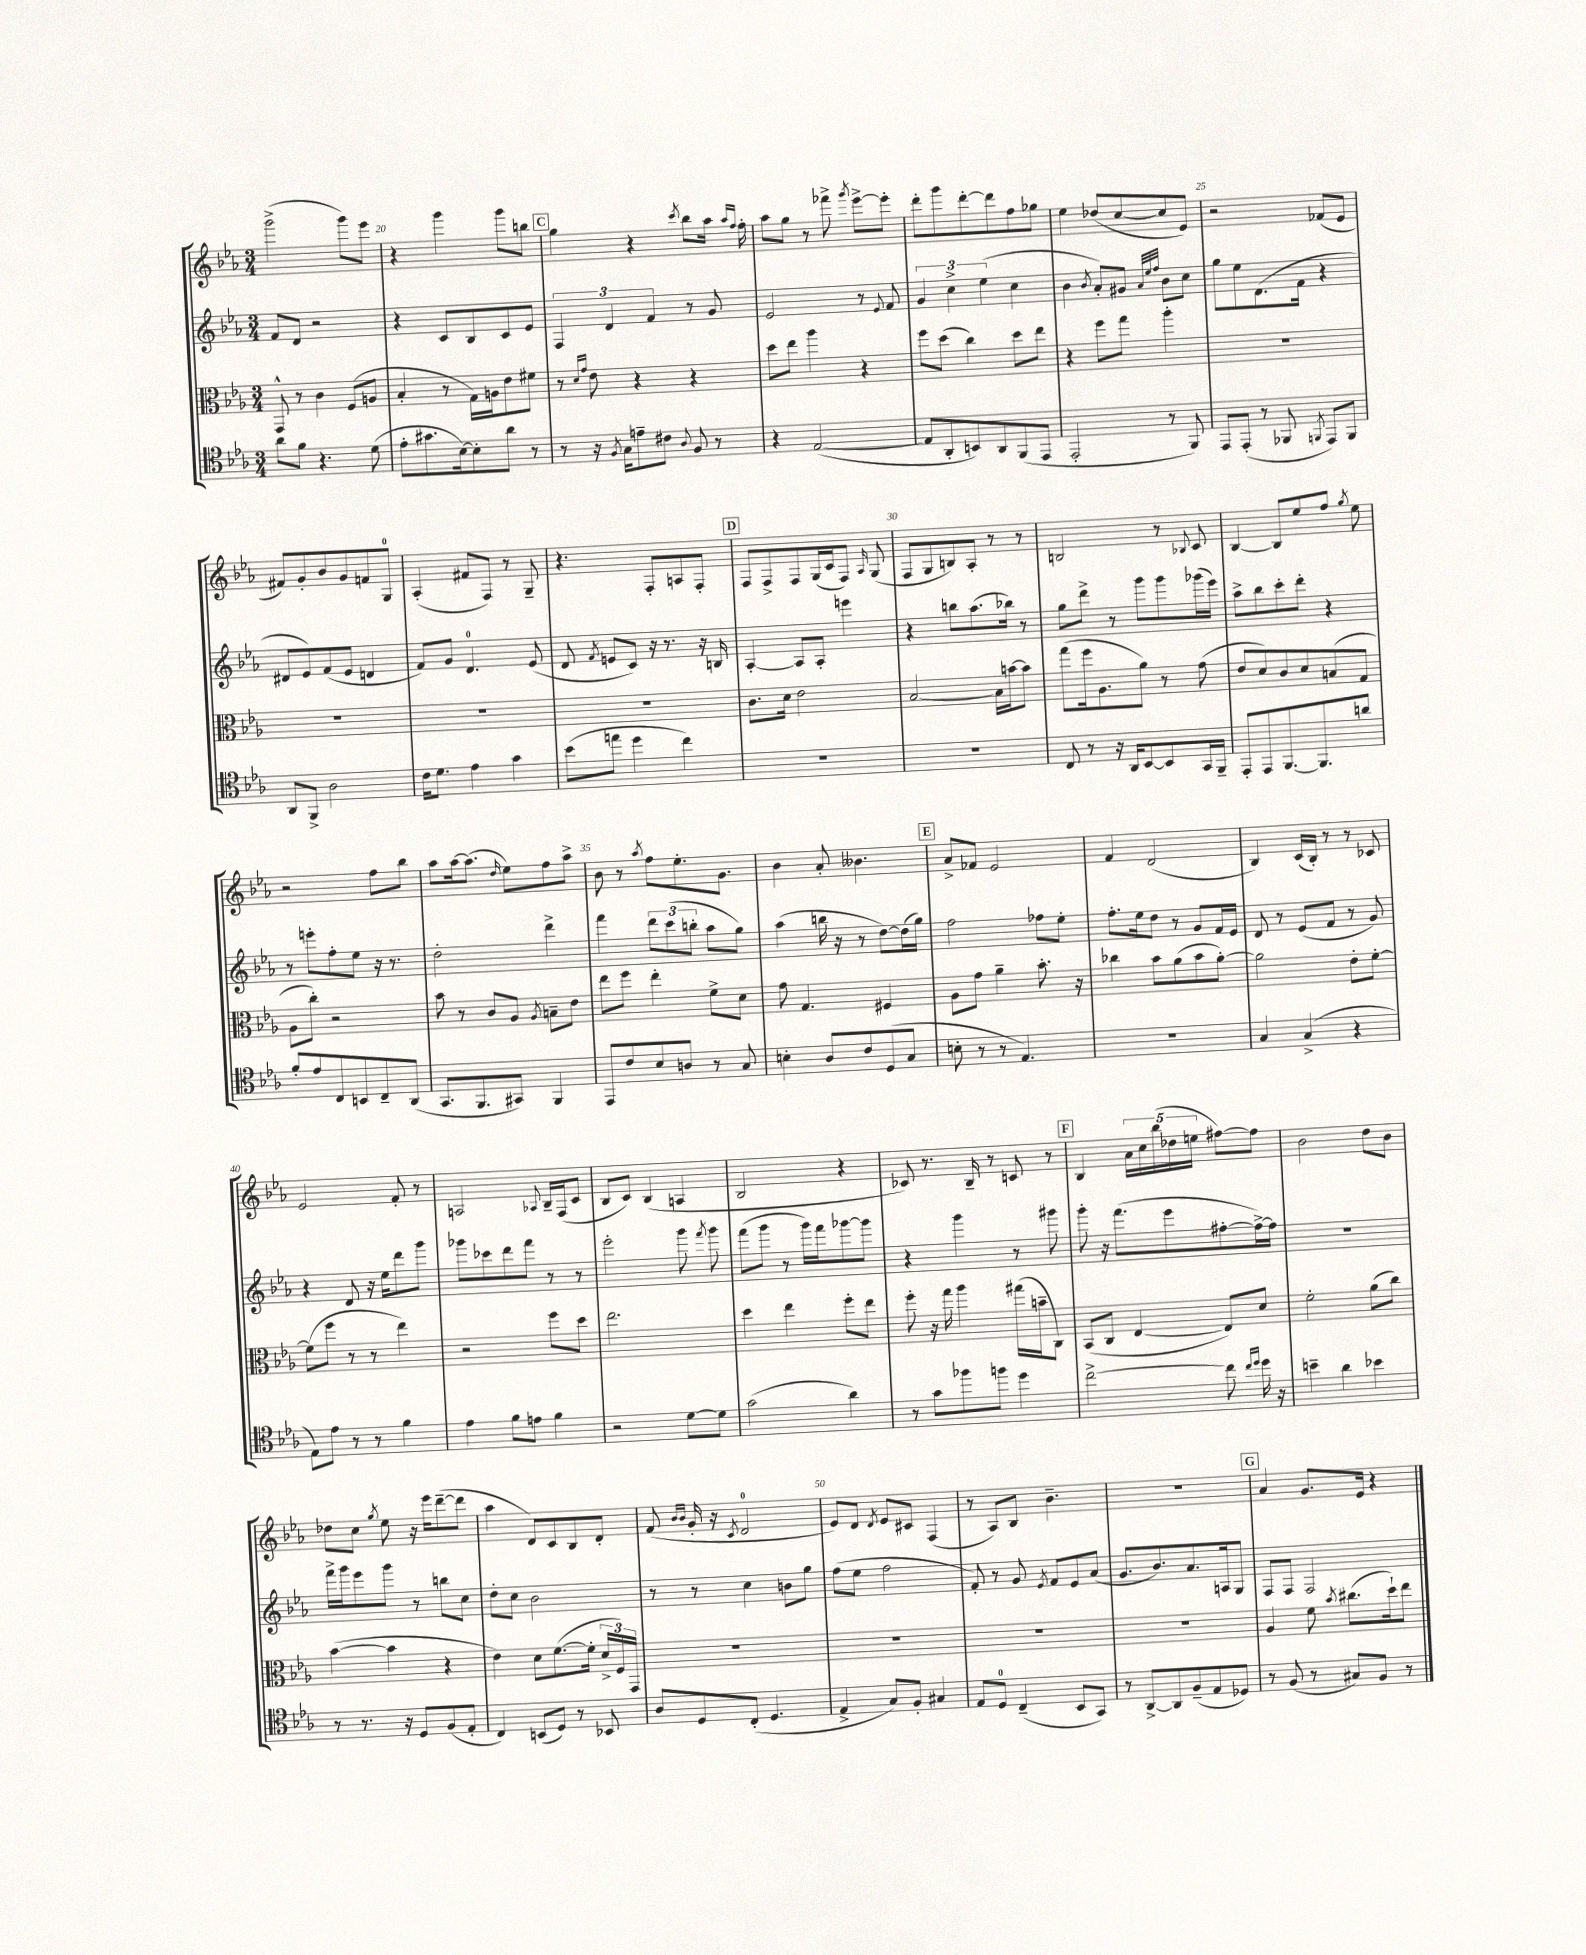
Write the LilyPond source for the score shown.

<<
\new StaffGroup <<
\new Staff = "s0" {
    \clef treble \key ees \major \numericTimeSignature \time 3/4
    \autoBeamOff g'''2->( g'''8[) ees'''8] |
    r4 g'''4 g'''8[ b''8] |
    \mark \markup { \box "C" } g''4 r4 \acciaccatura { c'''8 } bes''8[ aes''16] \grace { aes''16[ f''16] } f''16-. |
    aes''8[ g''8] r8 fes'''8-> \acciaccatura { g'''8 } ees'''8[~-> ees'''8]-. |
    d'''8[-. g'''8 d'''8~-. d'''8 f''8 ges''8] |
    ees''4 des''8[( c''8~ c''8 ees'8]) |
    r2 fes'8[( ees'8] |
    fis'8[) g'8-. bes'8 g'8 f'8 g8]-0 |
    aes4-.( fis'8[ f8]) r8 g8-- |
    r4. f8[-. a8 f8]-. |
    \mark \markup { \box "D" } f8[ f8-> f8 g16( c'16 f8]) \grace { aes16 } g8( |
    f8[ g8 b8) aes8]-. r8 r8 |
    b2 r8 \appoggiatura { bes8 } c'8 |
    bes4~ bes8[ ees''8 f''8] \acciaccatura { g''8 } ees''8 |
    r2 f''8[ bes''8] |
    aes''8[ aes''16~ aes''8.]( \grace { d''16 } ees''8[) f''8 aes''8]-> |
    bes'8 r8 \acciaccatura { aes''8 } f''8[ ees''8.-. g'8.] |
    bes'4 aes'8-. beses'4. |
    \mark \markup { \box "E" } aes'8[-> fes'8] ees'2 |
    f'4 d'2( |
    bes4) c'16[( bes16]-.) r8 r8 ces'8 |
    ees'2 f'8-. r8 |
    a2 \appoggiatura { aes8 } bes16[-- f16( c'8] |
    bes8[ c'8]) bes4( a4 |
    bes2 r4 |
    ces'8) r8. bes16-- r8 c'8 r8 |
    \mark \markup { \box "F" } bes4 \tuplet 5/4 { aes'16[ c''16 bes''16( des''16 e''16] } fis''8[~) fis''8] |
    bes'2 d''8[ bes'8] |
    des''8[ c''8] \acciaccatura { g''8 } ees''8 r16 ees'''16[ d'''8~--( d'''8] |
    aes''4 d'8[) c'8 bes8 d'8]-. |
    f'8( \grace { bes'16[ bes'16] } g'16-. r16 \acciaccatura { c'8 } d'2-0 |
    ees'8[) d'8] \acciaccatura { d'8 } ees'8[ cis'8] f4( |
    r8 aes8[) bes8] bes'4.-- |
    R2. |
    \mark \markup { \box "G" } aes'4 g'8.[ ees'16] r4 \bar "|." |
}
\new Staff = "s1" {
    \clef treble \key ees \major \numericTimeSignature \time 3/4
    \autoBeamOff f'8[ d'8] r2 |
    r4 c'8[ bes8 c'8 ees'8] |
    \mark \markup { \box "C" } \tuplet 3/2 { f4 d'4 f'4 } r8 g'8 |
    ees'2 r8 \appoggiatura { ees'8 } f'8 |
    \tuplet 3/2 { g'4 c''4-> ees''4( } c''4 |
    bes'4 \acciaccatura { bes'8 } aes'8[-.) gis'8] \grace { aes'32[ ees''32 f''32] } bes'8[ c''8] |
    g''8[ ees''8 d'8.( f'16] r4 |
    dis'8[ ees'8) f'8( ees'8] d'4 |
    f'8[) g'8] d'4.-0 ees'8( |
    d'8 \acciaccatura { f'8 } e'8[ c'8]) r16 r8. r16 b16 |
    \mark \markup { \box "D" } aes4~-. aes8[ aes8]-. e'''4 |
    r4 b''8[ aes''8.( bes''16]) r8 |
    g''8[ d'''8]-> r8 g'''8[ g'''8 ges'''16( ees'''16]) |
    aes''8[-> bes''8 c'''8-. d'''8]-. r4 |
    r8 e'''8[-. f''8-. ees''8] r16 r8. |
    d''2-. d'''4-> |
    f'''4 \tuplet 3/2 { d'''8[ c'''8( b''8]-. } aes''8[ g''8]) |
    aes''4( b''16 r16 r8 d''8[~) d''16( g''16]) |
    \mark \markup { \box "E" } f''2 fes''8[ ees''8]-. |
    f''8.[-. ees''16 d''8] r8 g'8[ f'16 ees'16] |
    d'8 r8 ees'8[( f'8] r8 g'8) |
    r4 d'8 r16 ees''16[ d'''8 g'''8] |
    ges'''8[ ces'''8 d'''8 f'''8] r8 r8 |
    ees'''2-. g'''8 \acciaccatura { f'''8 } g'''8 |
    f'''8[( g'''8] r8 g'''16[) f'''16 ges'''8~ ges'''8] |
    r4 g'''4 r8 gis'''8 |
    \mark \markup { \box "F" } g'''8-. r16 f'''8.[( ees'''8 fis''8~-. fis''16~->) fis''16] |
    R2. |
    f'''16[-> g'''16 ees'''8 g'''8] r8 b''8[ c''8] |
    d''8[-. c''8] bes'2 |
    r8 r8 c''4 b'8[ g''8] |
    f''8[( ees''8] f''2 |
    f'8-.) r8 g'8 \acciaccatura { ees'8 } f'8[ ees'8 aes'8]( |
    g'8.[ bes'8.) aes'8. a16 g8] |
    \mark \markup { \box "G" } f8[ f8] f2 \bar "|." |
}
\new Staff = "s2" {
    \clef alto \key ees \major \numericTimeSignature \time 3/4
    \autoBeamOff g,8-^ r8 c'4 f8[( a8] |
    bes4-. r8 g16[) a16 ees'8 fis'8] |
    \mark \markup { \box "C" } r8 \grace { d'16[ g'16] } ees'8 r4 r4 |
    d''8[ ees''8] aes''4 r4 |
    f''8[ d''8]( c''4) d''8[ ees''8] |
    r4 f''8[ g''8] aes''4-. |
    R2. |
    R2. |
    R2. |
    R2. |
    \mark \markup { \box "D" } c'8.[ d'16] ees'2 |
    bes2~ bes16[ b'16~ b'8] |
    g''8[( f''16 aes8. aes'8]) r8 g'8( |
    ees'8[ d'8) c'8 d'8 b8( g8] |
    aes8[ c''8]-.) r2 |
    bes'8 r8 c'8[ aes8] \acciaccatura { aes8 } b8[-- ees'8] |
    ees''8[ f''8] ees''4-. f'8[-> d'8] |
    g'8 g4. fis4 |
    \mark \markup { \box "E" } aes8[ g'8] aes'4-- bes'8.-. r16 |
    ces''4 bes'8[ aes'8( bes'8 aes'8]~-.) |
    aes'2 ees'8[-. f'8]~-. |
    f'8[( f''8] r8 r8 ees''4) |
    r2 f''8[ d''8] |
    ees''2. |
    d''4 ees''4 f''8[-. ees''8] |
    f''8-. r16 g''16 aes''4 gis''16[( b'16-- c8]) |
    \mark \markup { \box "F" } bes,8[( c8] ees4~ ees8[) d'8] |
    f'2-. aes'8[( c''8]) |
    bes'4~( bes'4 r4 |
    ees'4) d'8[ f'8.~( f'16]-. \tuplet 3/2 { d'16[-> f16) g,16] } |
    R2. |
    R2. |
    R2. |
    R2. |
    \mark \markup { \box "G" } aes4 f'8 \acciaccatura { bes'8 } cis''8.[( d''16-!) ees''8] \bar "|." |
}
\new Staff = "s3" {
    \clef tenor \key ees \major \numericTimeSignature \time 3/4
    \autoBeamOff aes'8[ f'8] r4. d'8( |
    ees'8[-. gis'8. bes16~) bes8-. aes'8] r8 |
    \mark \markup { \box "C" } r8 r16 \acciaccatura { f8 } g16[ e'8-- cis'8] \appoggiatura { aes8 } f8 r8 |
    r4 ees2~( |
    ees8[ aes,8-. b,8) aes,8 f,8( ees,8] |
    ees,2-. r8 f,8) |
    ees,8[ ees,8]-.( r8 fes,8 \acciaccatura { f,8 } ees,8[) f,8] |
    aes,8[ f,8]-> aes2 |
    c'16[ d'8.] ees'4 g'4 |
    bes'8[( e''8] d''4 c''4) |
    \mark \markup { \box "D" } R2. |
    R2. |
    c8 r8 r16 aes,16[ bes,8~ bes,8 g,16 f,16]-- |
    ees,8[-. ees,8 f,8.~ f,8. a'8] |
    f'8[-. ees'8 c8 b,8 c8-- aes,8]( |
    g,8.[ f,8. gis,8]) f,4 |
    ees,8[ c'8 bes8 a8] r8 g8 |
    b4-. aes8[ c'8 d8( g8] |
    \mark \markup { \box "E" } b8-. r8 r8 ees4.) |
    R2. |
    g4 g4->( r4 |
    ees8[) ees'8] r8 r8 f'4 |
    ees'4 f'8[ e'8] f'4 |
    r2 d'8[~ d'8] |
    g'2( aes'4) |
    r8 g'8[ fes''8 f''8] d''4 |
    \mark \markup { \box "F" } c''2~-> c''8 \grace { c''16[ d''16] } d''16 r16 |
    b'4-- aes'4 bes'4 |
    r8 r8. r16 d8[ f8( ees8]-. |
    c4) b,8[( d8]) r8 bes,8 |
    aes8[ d8 c8]-.( d4. |
    ees4-> g8[) f8]-. gis4 |
    ees8[ d8]-0 c4--( bes,8[ g,8]) |
    r8 aes,8[~-> aes,8 f8--( ees8 des8]) |
    \mark \markup { \box "G" } r8 f8( r8 gis8[) f8] r8 \bar "|." |
}
>>
>>
\layout { \context { \Score currentBarNumber = #19 \override BarNumber.break-visibility = ##(#f #t #t) barNumberVisibility = #(every-nth-bar-number-visible 5) } }
